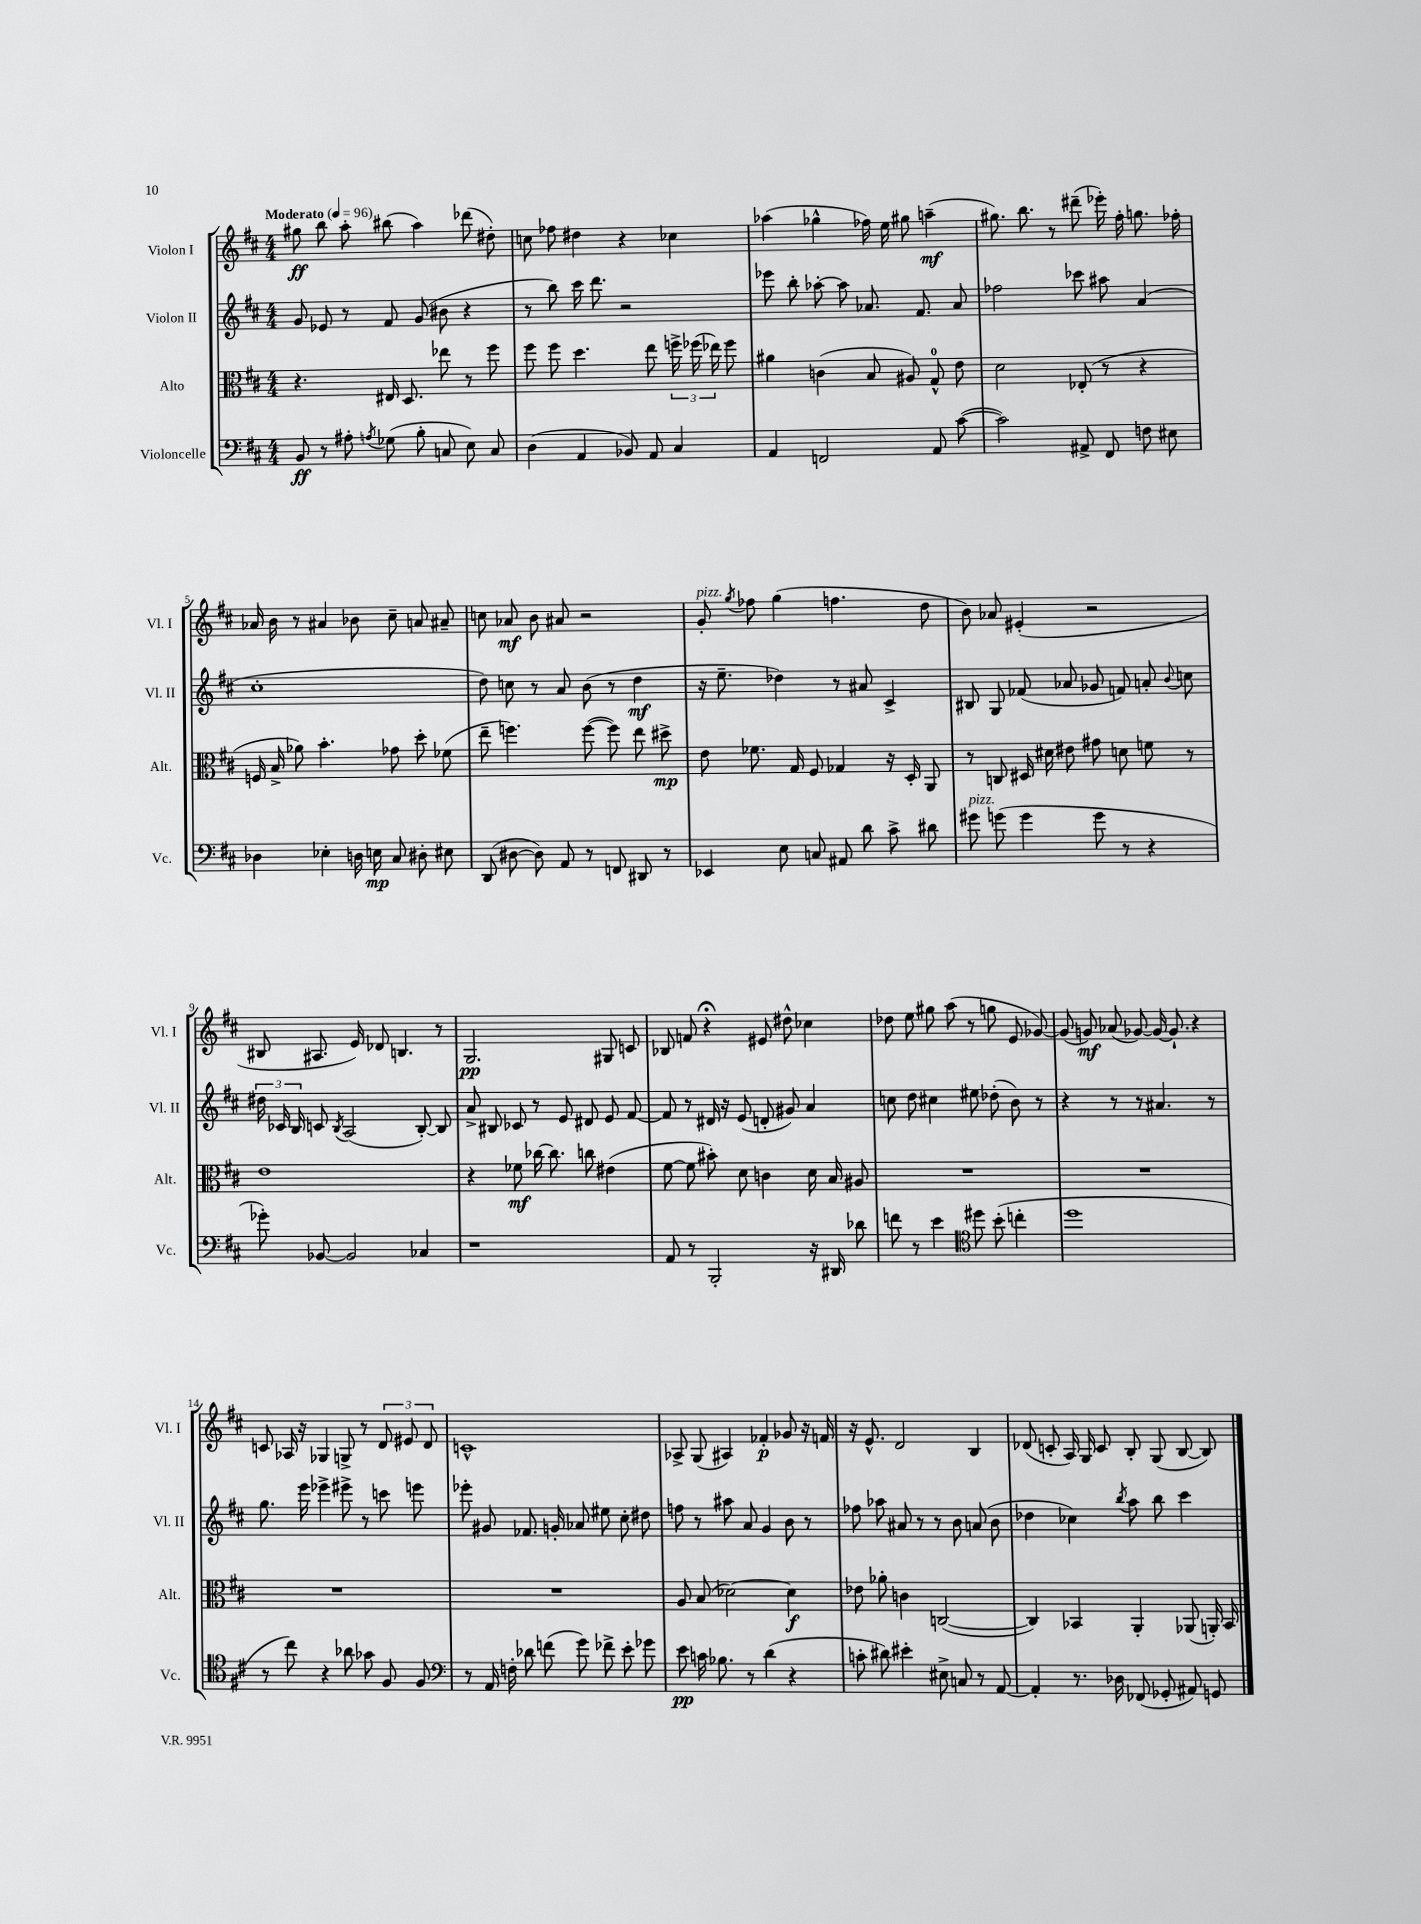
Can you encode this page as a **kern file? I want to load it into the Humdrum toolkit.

**kern	**dynam	**kern	**dynam	**kern	**dynam	**kern	**dynam
*part4	*part4	*part3	*part3	*part2	*part2	*part1	*part1
*staff4	*staff4	*staff3	*staff3	*staff2	*staff2	*staff1	*staff1
*I"Violoncelle	*	*I"Alto	*	*I"Violon II	*	*I"Violon I	*
*I'Vc.	*	*I'Alt.	*	*I'Vl. II	*	*I'Vl. I	*
*clefF4	*	*clefC3	*	*clefG2	*	*clefG2	*
*k[f#c#]	*	*k[f#c#]	*	*k[f#c#]	*	*k[f#c#]	*
*M4/4	*	*M4/4	*	*M4/4	*	*M4/4	*
*MM96	*	*MM96	*	*MM96	*	*MM96	*
=1	=1	=1	=1	=1	=1	=1	=1
!	!	!	!	!	!	!LO:TX:a:B:t=Moderato	!
8BB/	ff	4.r	.	8g/	.	8gg#X\	ff
8r	.	.	.	8e-X/	.	8bb\	.
8A#X'\	.	.	.	8r	.	8aa'\	.
8qAn/	.	.	.	.	.	.	.
(8G-X\	.	16E#X/	.	8f#/	.	(8bb#X\	.
.	.	8.D/	.	.	.	.	.
8B'\	.	.	.	(8g/	.	4aa\)	.
8Cn/	.	8ee-X\	.	8b#X\	.	.	.
8E\)	.	8r	.	4r	.	(8ddd-X\	.
8C/	.	8ff#\	.	.	.	8dd#X'\)	.
=2	=2	=2	=2	=2	=2	=2	=2
(4D\	.	8ff#\	.	8r	.	8ccn\	.
.	.	8ff#\	.	8bb\)	.	8ff-X\	.
4AA/	.	4.dd\	.	16ccc#\	.	4dd#X\	.
.	.	.	.	8.ddd\	.	.	.
8BB-X/)	.	.	.	2r	.	4r	.
8AA/	.	8ee\	.	.	.	.	.
4C#/	.	24ffn^\	.	.	.	4cc-X\	.
.	.	(24ff-X\	.	.	.	.	.
.	.	24ee-X\)	.	.	.	.	.
.	.	8ff-\	.	.	.	.	.
=3	=3	=3	=3	=3	=3	=3	=3
4AA/	.	4a#X\	.	8eee-X\	.	(4aa-X\	.
.	.	.	.	8bb'\	.	.	.
2FFn/	.	(4cn\	.	[8aa-X'\	.	4gg-X^^\	.
.	.	.	.	8aa-\]	.	.	.
.	.	8B/	.	8.a-X/	.	16ff-X\)	.
.	.	.	.	.	.	16ee\	.
.	.	8A#X/)	.	.	.	8gg#X\	.
.	.	.	.	8.f#/	.	.	.
8AA/	.	8G^^/	.	.	.	(4aan~\	mf
([8c#\	.	8e\	.	8a-/	.	.	.
=4	=4	=4	=4	=4	=4	=4	=4
2c#\])	.	2d\	.	2ff-X\	.	8.gg#X\)	.
.	.	.	.	.	.	8.bb\	.
.	.	.	.	.	.	8r	.
8AA#X^/	.	(8E-X'/	.	8ccc-X\	.	(8ddd#X~\	.
8FF#/	.	8r	.	8aa#X\	.	16eee-X'\)	.
.	.	.	.	.	.	16ff#'\	.
8Fn\	.	4r	.	(4a/	.	8.ggn\	.
8E#X\	.	.	.	.	.	.	.
.	.	.	.	.	.	16ff-X'\	.
!!LO:LB:g=z
=5	=5	=5	=5	=5	=5	=5	=5
4D-X\	.	16Fn/	.	1cc#'	.	16a-X/	.
.	.	16B^/	.	.	.	16b\	.
.	.	8a-X\)	.	.	.	8r	.
4E-X'\	.	4.b'\	.	.	.	4a#X/	.
16Dn\	.	.	.	.	.	8b-X\	.
16En\	mp	.	.	.	.	.	.
8C#/	.	8g-X\	.	.	.	8cc#~\	.
8D#X'\	.	8dd'\	.	.	.	8an/	.
8E#X\	.	(8f-X\	.	.	.	8a#X~/	.
=6	=6	=6	=6	=6	=6	=6	=6
(8DD/	.	8ee~\	.	8dd\)	.	8ccn\	.
[8D#X\	.	4.ffn\)	.	8ccn\	.	8a-X/	mf
8D#\])	.	.	.	8r	.	8b\	.
8AA/	.	.	.	8a/	.	8a#X/	.
8r	.	([8ff\	.	(8b\	.	2r	.
8FFn/	.	8ff\])	.	8r	.	.	.
8DD#X/	.	8ee\	.	4dd\	mf	.	.
8r	.	8dd#X^\	mp	.	.	.	.
=7	=7	=7	=7	=7	=7	=7	=7
!	!	!	!	!	!	!LO:TX:a:i:t=pizz.	!
4EE-X/	.	8e\	.	16r	.	8g'/	.
.	.	.	.	8.ee~\	.	.	.
.	.	.	.	.	.	8qgg/	.
.	.	8.f-X\	.	.	.	8ff-X\	.
8E\	.	.	.	4dd-X\)	.	(4gg\	.
.	.	16G/	.	.	.	.	.
8Cn/	.	8F#/	.	.	.	.	.
8AA#X/	.	4G-X/	.	8r	.	4.ffn\	.
8d\	.	.	.	8a#X/	.	.	.
8c#^\	.	16r	.	4c#^/	.	.	.
.	.	16D'/	.	.	.	.	.
8d#X\	.	8AA/	.	.	.	8dd\	.
=8	=8	=8	=8	=8	=8	=8	=8
!LO:TX:a:i:t=pizz.	!	!	!	!	!	!	!
8g#X\	.	8r	.	8B#X/	.	8b\)	.
(8gn\	.	8Cn/	.	8G/	.	8a-X/	.
4g\	.	16D#X/	.	(8f-X/	.	(4e#X'/	.
.	.	16d#X\	.	.	.	.	.
.	.	8e#X\	.	8a-X/	.	.	.
8g\	.	8g#X\	.	8g-X/	.	2r	.
8r	.	8dn\	.	8fn/)	.	.	.
4r	.	8fn\	.	8an'/	.	.	.
.	.	.	.	8qqb/	.	.	.
.	.	8r	.	8ccn\	.	.	.
!!LO:LB:g=z
=9	=9	=9	=9	=9	=9	=9	=9
8g-X'\)	.	1e	.	24dd#X\	.	8B#X/	.
.	.	.	.	24c-X/	.	.	.
.	.	.	.	24B/	.	.	.
[8BB-X/	.	.	.	8cn/	.	8.A#X/	.
.	.	.	.	8qB/	.	.	.
2BB-/]	.	.	.	(2A/	.	.	.
.	.	.	.	.	.	16e/)	.
.	.	.	.	.	.	8d-X/	.
.	.	.	.	.	.	4.Bn/	.
4C-X/	.	.	.	[8B'/)	.	.	.
.	.	.	.	8B/]	.	8r	.
=10	=10	=10	=10	=10	=10	=10	=10
1r	.	4r	.	8a^/	.	2.G/	pp
.	.	.	.	8B#X/	.	.	.
.	.	8f-X\	mf	8c-X/	.	.	.
.	.	[16cc-X\	.	8r	.	.	.
.	.	8.cc-\]	.	.	.	.	.
.	.	.	.	8e/	.	.	.
.	.	8ccn\	.	8d#X/	.	.	.
.	.	(4e#X\	.	8e/	.	8G#X/	.
.	.	.	.	[8f#/	.	8cn/	.
=11	=11	=11	=11	=11	=11	=11	=11
8AA/	.	[8f#\	.	8f#/]	.	8B-X/	.
8r	.	8f#\]	.	8r	.	8fn/	.
2BBB'/	.	8b#X'\)	.	16d#X/	.	4r;<	.
.	.	.	.	16r	.	.	.
.	.	8d\	.	(8e/	.	.	.
.	.	4cn\	.	8dn'/	.	8e#X/	.
.	.	.	.	8g#X/)	.	8dd#X^^\	.
16r	.	16d\	.	4a/	.	4cc-X\	.
16DD#X/	.	16B/	.	.	.	.	.
8d-X\	.	8A#X/	.	.	.	.	.
=12	=12	=12	=12	=12	=12	=12	=12
8fn\	.	1r	.	8ccn\	.	8dd-X\	.
8r	.	.	.	8dd\	.	8ee\	.
4e\	.	.	.	4cc#X\	.	8gg#X\	.
.	.	.	.	.	.	(8aa\	.
*clefC4	*	*	*	*	*	*	*
8dd#X\	.	.	.	8ee#X\	.	8r	.
(8b'\	.	.	.	(8dd-X'\	.	8ggn\	.
4ccn'\	.	.	.	8b\)	.	8e/	.
.	.	.	.	8r	.	[8g-X/)	.
=13	=13	=13	=13	=13	=13	=13	=13
1dd	.	1r	.	4r	.	(8g-/]	.
.	.	.	.	.	.	8gn/)	mf
.	.	.	.	8r	.	(8a-X/	.
.	.	.	.	8r	.	[8g-X/)	.
.	.	.	.	4.a#X/	.	16g-/_	.
.	.	.	.	.	.	8.g-`/]	.
.	.	.	.	.	.	4r	.
.	.	.	.	8r	.	.	.
!!LO:LB:g=z
=14	=14	=14	=14	=14	=14	=14	=14
8r	.	1r	.	8.gg\	.	8cn/	.
8cc#\)	.	.	.	.	.	16A-X/	.
.	.	.	.	16eee\	.	16r	.
4r	.	.	.	4eee-X^\	.	4G-X/	.
8a-X\	.	.	.	8eee#X^\	.	8Gn^/	.
8g-X\	.	.	.	8r	.	8r	.
8F#/	.	.	.	8cccn\	.	12d/	.
.	.	.	.	.	.	12e#X/	.
8F#/	.	.	.	8eeen\	.	.	.
.	.	.	.	.	.	12d/	.
=15	=15	=15	=15	=15	=15	=15	=15
*clefF4	*	*	*	*	*	*	*
8r	.	1r	.	8eee-X'\	.	1cn^^	.
16AA/	.	.	.	8g#X/	.	.	.
16Fn'\	.	.	.	.	.	.	.
8d-X\	.	.	.	8.f-X/	.	.	.
(8fn\	.	.	.	.	.	.	.
.	.	.	.	16gn'/	.	.	.
8g\)	.	.	.	8a-X/	.	.	.
8f-X^\	.	.	.	8ee#X\	.	.	.
8e'\	.	.	.	8cc#'\	.	.	.
8g-X\	.	.	.	8dd#X\	.	.	.
=16	=16	=16	=16	=16	=16	=16	=16
8e\	pp	8A/	.	8ffn\	.	8A-X^/	.
16cn\	.	(8B/	.	8r	.	(8G/	.
8.B-X\	.	.	.	.	.	.	.
.	.	[2d-X\)	.	8aa#X\	.	4A#X/)	.
8r	.	.	.	8a/	.	.	.
(4d\	.	.	.	4g/	.	4f-X'/	p
4r	.	4d-\]	f	8b\	.	8g-X/	.
.	.	.	.	8r	.	16r	.
.	.	.	.	.	.	16fn/	.
=17	=17	=17	=17	=17	=17	=17	=17
8cn'\	.	8e-X\	.	8ff-X\	.	16r	.
.	.	.	.	.	.	8.e^^/	.
8d#X\)	.	8a-X'\	.	8aa-X\	.	.	.
4e#X'\	.	4cn\	.	8a#X/	.	2d/	.
.	.	.	.	8r	.	.	.
8E#X^\	.	([2Cn/	.	8r	.	.	.
8Cn/	.	.	.	8b\	.	.	.
8r	.	.	.	(8an/	.	4B/	.
[8AA/	.	.	.	8b\	.	.	.
=18	=18	=18	=18	=18	=18	=18	=18
4AA'/]	.	4C/])	.	4dd-X\	.	(8d-X/	.
.	.	.	.	.	.	8cn'/	.
8.r	.	4BB-X/	.	4cc-X\)	.	16A/)	.
.	.	.	.	.	.	16G/	.
.	.	.	.	.	.	8c/	.
16D-X\	.	.	.	.	.	.	.
.	.	.	.	8qbb/	.	.	.
(8FF-X/	.	4AA'/	.	8aa\	.	8B'/	.
8GG-X'/	.	.	.	8bb\	.	(8G/	.
8AA#X/)	.	(8AA-X/	.	4ccc#\	.	[8B/	.
8GGn/	.	16AAn'/)	.	.	.	8B/])	.
.	.	16BB-/	.	.	.	.	.
==	==	==	==	==	==	==	==
*-	*-	*-	*-	*-	*-	*-	*-
